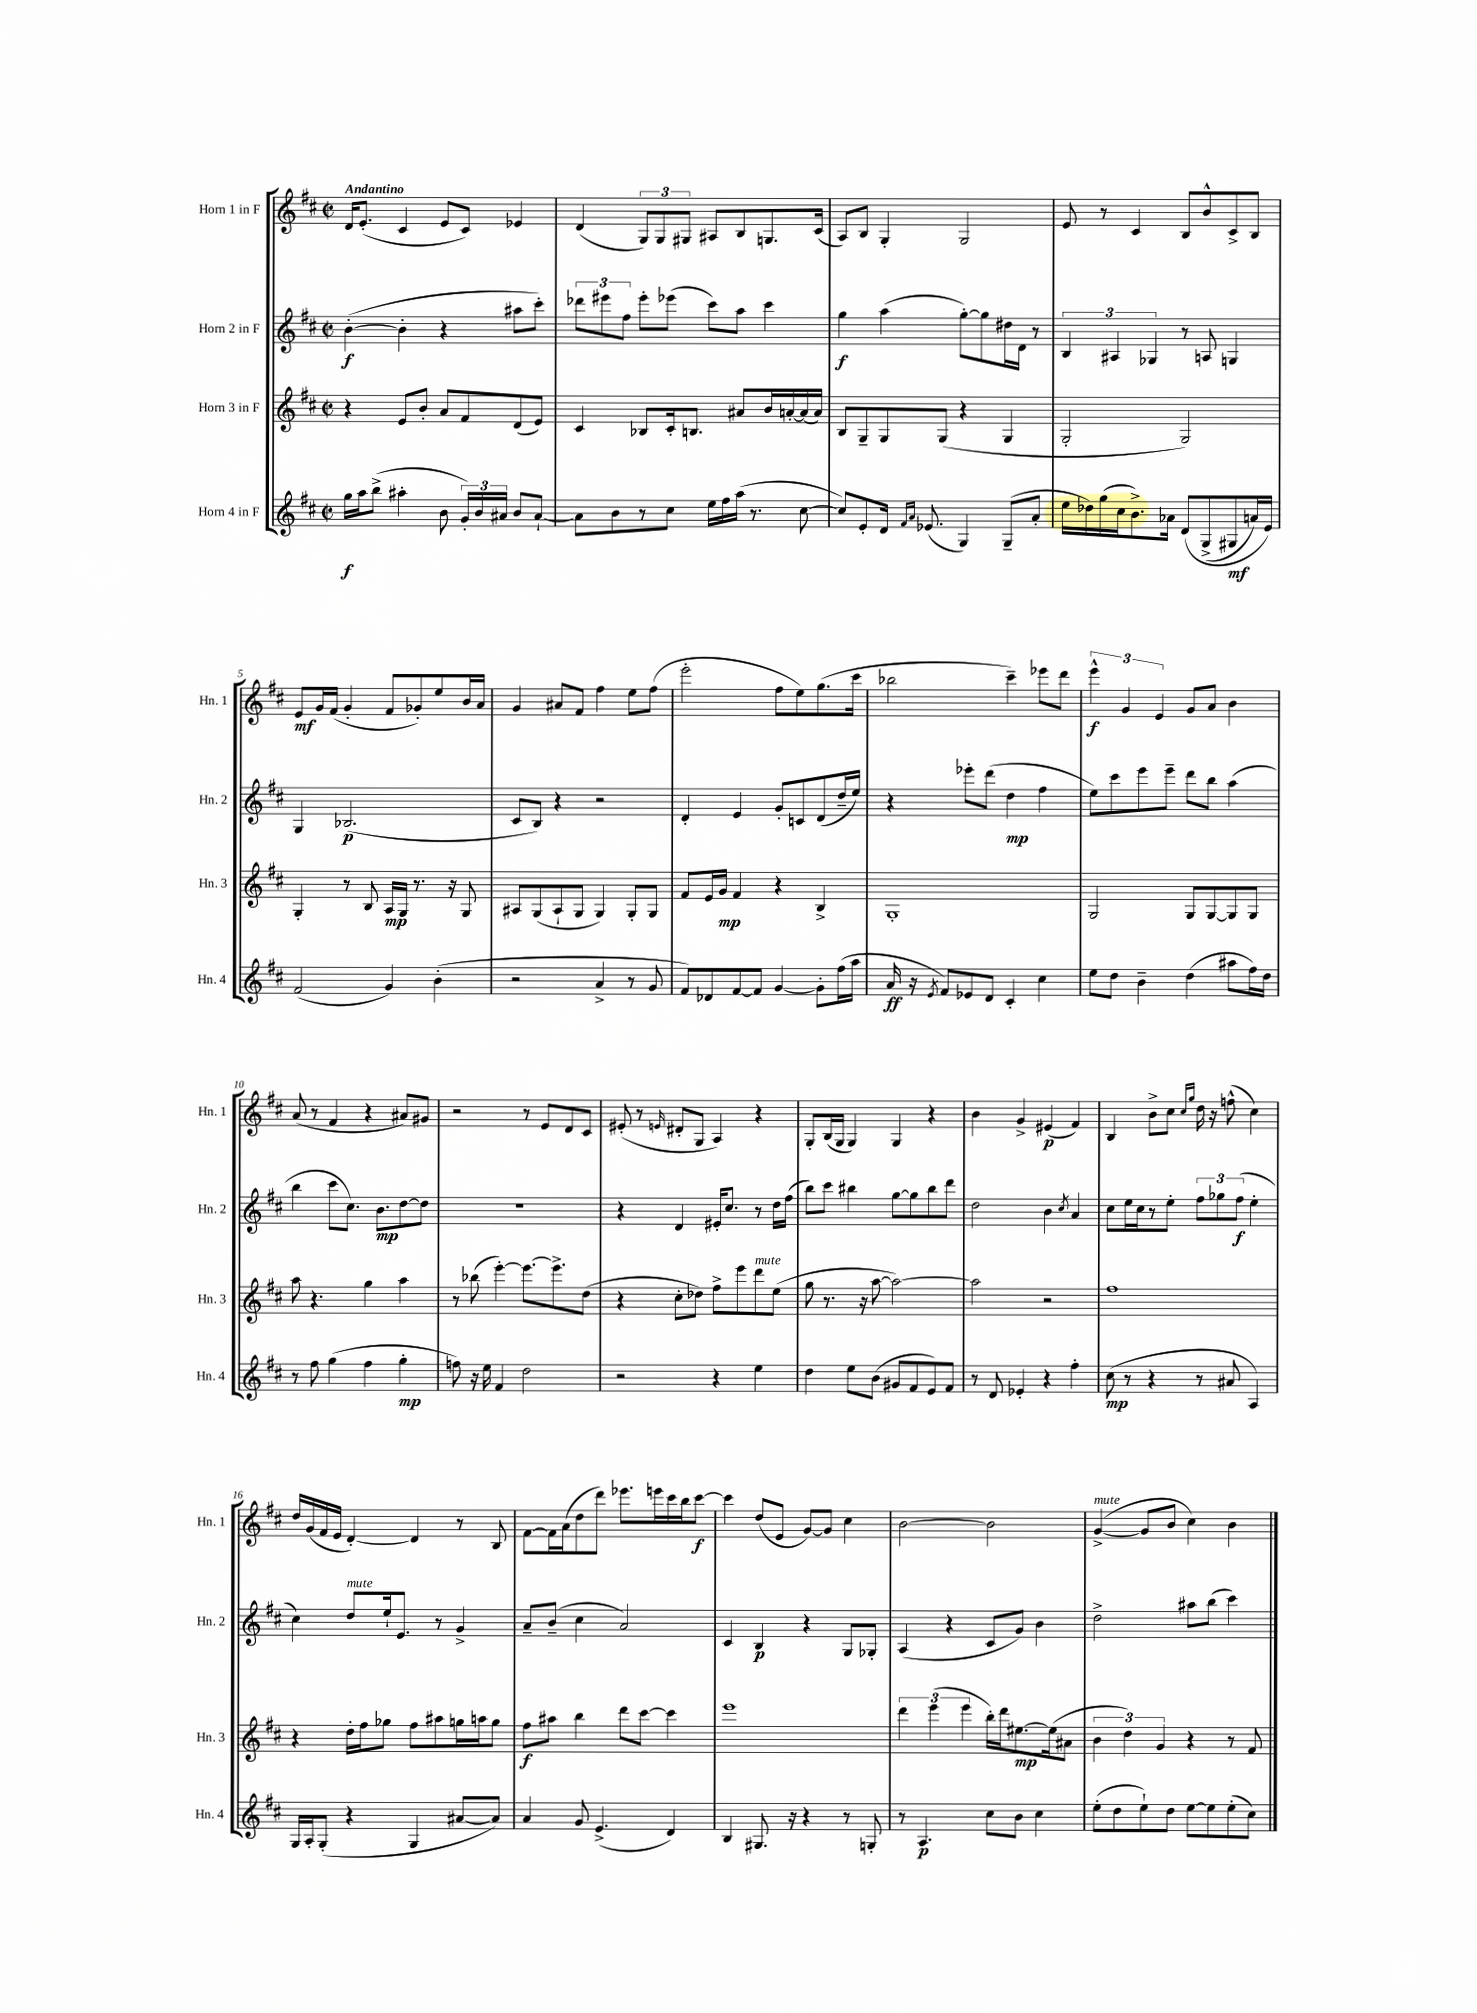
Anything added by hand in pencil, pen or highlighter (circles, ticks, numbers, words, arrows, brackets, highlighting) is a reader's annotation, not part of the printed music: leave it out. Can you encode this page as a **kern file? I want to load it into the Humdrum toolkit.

**kern	**kern	**kern	**kern
*staff4	*staff3	*staff2	*staff1
*clefG2	*clefG2	*clefG2	*clefG2
*k[f#c#]	*k[f#c#]	*k[f#c#]	*k[f#c#]
*M2/2	*M2/2	*M2/2	*M2/2
*met(c|)	*met(c|)	*met(c|)	*met(c|)
16gg\LL	4r	([4b'\	16d/LK
16aa\J	.	.	(8.e'/J
(8bb^\J	.	.	.
4aa#'\	8e/L	4b'\]	4c#/
.	8b'/J	.	.
8b\	8a/L	4r	8e/L
24g'/LL)	8f#/	.	8c#/J)
24b/	.	.	.
24a#/JJ	.	.	.
8b/L	(8d/	8aa#\L	4e-/
[8a#`/J	8e/J)	8ccc#'\J)	.
=	=	=	=
8a#\]L	4c#/	12ddd-\L	(4d/
.	.	12eee#\	.
8b\	.	.	.
.	.	12ff#\J	.
8r	8B-/L	8eee#'\L	12G/L)
.	.	.	12G/
8cc#\J	16c#'/k	(8eee-\J	.
.	.	.	12G#/J
.	8.B/J	.	.
16ee\LL	.	8ccc#\L)	8A#/L
16ff#\	.	.	.
(16aa\JJ	8a#/L	8aa\J	8B/
8.r	.	.	.
.	16b/L	4ccc#\	8.G/
.	[16a'/	.	.
[8cc#\	(16a/]	.	.
.	16a/JJ)	.	(16c#/Jk
=	=	=	=
8cc#/]L)	8B/L	4gg\	8A/L)
8e'/	8G~/	.	8B/J
16d/Jk	8G/	(4aa\	4G'/
16qqf#/LL	.	.	.
16qqa/JJ	.	.	.
(8.e-/	.	.	.
.	(8G/J	.	.
4G/)	4r	[8gg'\L)	2G/
.	.	8gg\]	.
(8G~/L	4G/	16dd#\L	.
.	.	16d\JJ	.
8a'/J	.	8r	.
=	=	=	=
16ee\LL	2G'/	6B/	8e/
16dd-\)	.	.	.
(16gg\	.	.	8r
.	.	6A#/	.
16cc#\J	.	.	.
8.b^\)	.	.	4c#/
.	.	6G-/	.
16a-\Jk	.	.	.
&(8d/L	2G/)	8r	8B/L
(8G^/	.	8A/	8b^^/
8G#/	.	4G/	8c#^/
16a/L)	.	.	8B/J
16e/JJ&)	.	.	.
=	=	=	=
(2f#/	4G'/	4G/	8e/L
.	.	.	16g/L
.	.	.	(16f#/JJ
.	8r	(2.B-/	4g'/
.	8B/	.	.
4g/)	16A/LL	.	8f#/L
.	16G/JJ	.	.
.	8.r	.	8g-'/)
(4b'\	.	.	8ee/
.	16r	.	.
.	8G/	.	16b/L
.	.	.	16a/JJ
=	=	=	=
2r	8A#/L	8c#/L	4g/
.	(8G/	8B/J)	.
.	8A#`/	4r	8a#/L
.	8G/J	.	8f#/J
4a^/	4G/)	2r	4ff#\
8r	8G'/L	.	8ee\L
8g/	8G/J	.	(8ff#\J
=	=	=	=
8f#/L)	8f#/L	4d'/	2eee'\
8d-/	16e/L	.	.
.	16g/JJ	.	.
[8f#/	4f#/	4e/	.
8f#/]J	.	.	.
[4g/	4r	8g'/L	8ff#\L
.	.	8c/	8ee\)
8g'\]L	4B^/	(8d/	(8.gg\
(16ff#\L	.	16dd~/L	.
16aa\JJ	.	16ee/JJ)	16ccc#\Jk
=	=	=	=
16a/	1G'	4r	2bb-\
16r	.	.	.
8qe/	.	.	.
8f#/L)	.	.	.
8e-/	.	8eee-'\L	.
8d/J	.	(8ddd\J	.
4c#'/	.	4dd\	4ccc#~\)
4cc#\	.	4ff#\	8eee-\L
.	.	.	8ddd\J
=	=	=	=
8ee\L	2G/	8ee\L)	6eee^^\
8dd\J	.	8ccc#\	.
.	.	.	6g/
4b~\	.	8eee\	.
.	.	.	6e/
.	.	8eee~\J	.
(4dd\	8G/L	8ddd\L	8g/L
.	[8G/	8bb\J	8a/J
8aa#\L	8G/]	(4aa\	4b\
16ff#\L)	8G/J	.	.
16dd\JJ	.	.	.
=	=	=	=
8r	8aa\	4bb\	(8a/
8ff#\	4.r	.	8r
(4gg\	.	8ccc#\L	4f#/
.	.	8.cc#\J)	.
4ff#\	4gg\	.	4r
.	.	8.b\L	.
4gg'\	4aa\	[8dd\	8a#/L)
.	.	8dd\]J	8g#/J
=	=	=	=
8ff\)	8r	1r	2r
16r	(8bb-\	.	.
16ee\	.	.	.
4f#/	[4eee'\)	.	.
2dd\	8.eee\_L	.	8r
.	.	.	8e/L
.	8.eee^\]	.	.
.	.	.	8d/
.	(8dd\J	.	8c#/J
=	=	=	=
2r	4r	4r	(8e#'/
.	.	.	8r
.	.	.	16qqe/
.	8cc#'\L	4d/	8d#'/L
.	8dd-\J)	.	8G/J
4r	8ff#^\L	16e#'/LK	4A/)
.	.	8.cc#/J	.
.	8eee\	.	.
4ee\	8ddd\	8r	4r
.	(8ee\J	16dd\LL	.
.	.	(16ff#\JJ	.
=	=	=	=
4dd\	8gg\	8bb\L)	8G'/L
.	8.r	8ccc#\J	(16B/L
.	.	.	16G/JJ
8ee\L	.	4bb#\	4G/)
.	16r	.	.
(8b\J	[8aa\	.	.
8g#/L	2aa\_)	[8gg\L	4G/
8f#/	.	8gg\]	.
8e/)	.	8bb#\	4r
8f#/J	.	8ddd\J	.
=	=	=	=
8r	2aa\]	2dd\	4b\
8d/	.	.	.
4e-'/	.	.	4g^/
4r	2r	4b\	(4e#/
.	.	8qcc#/	.
4ff#'\	.	4a/	4f#/)
=	=	=	=
(8cc#\	1ff#	8cc#\L	4B/
8r	.	16ee\L	.
.	.	16cc#\J	.
4r	.	8r	8b^\L
.	.	8ee'\J	8cc#\J
.	.	.	16qqcc#/LL
.	.	.	16qqgg/JJ
8r	.	12ff#\L	16dd\
.	.	.	16r
.	.	12gg-\	.
8a#/	.	.	(8ff^^\
.	.	(12ff#\J	.
4A/)	.	4ee'\	4cc#\)
=	=	=	=
16G/LL	4r	4cc#\)	16dd/LL
16A'/J	.	.	(16g/
(8G'/J	.	.	16f#/
.	.	.	16e/JJ
4r	16dd'\LL	8dd/L	[4d'/)
.	16ff#\J	.	.
.	8gg-\J	16ee`/k	.
.	.	8.e/J	.
4G/	8ff#\L	.	4d/]
.	8aa#\	8r	.
[8a#/L	16gg\L	4g^/	8r
.	16aa\J	.	.
8a#/]J)	8gg\J	.	8B/
=	=	=	=
4a/	8ff#\L	8a~/L	[8f#\L
.	8aa#\J	(8b~/J	16f#\]L
.	.	.	(16a\J
8g/	4bb\	4cc#\	8dd\
(4.e^/	.	.	8ddd\J)
.	8ddd\L	2a/)	8.eee-\L
.	[8ccc#\J	.	.
.	.	.	16eee\L
4d/)	4ccc#\]	.	16ccc#\
.	.	.	16bb\J
.	.	.	[8ccc#\J
=	=	=	=
4B/	1eee	4c#/	4ccc#\]
8.G#/	.	4B/	(8dd/L
.	.	.	8e/J
16r	.	.	.
4r	.	4r	[8g/L)
.	.	.	8g/]J
8r	.	8G/L	4cc#\
8G'/	.	8G-'/J	.
=	=	=	=
8r	6ddd\	(4A/	[2b\
4.A/	.	.	.
.	(6eee\	.	.
.	.	4r	.
.	6eee\	.	.
8cc#\L	16bb'\LL)	8c#/L	2b\]
.	16ddd\J	.	.
8b\J	[8.ee#\	8g/J)	.
4cc#\	.	4b\	.
.	(16ee#\]k	.	.
.	8a#\J	.	.
=	=	=	=
(8ee'\L	6b\	2dd^\	([4g^/
8dd\	.	.	.
.	6dd\)	.	.
8ee`\)	.	.	8g/]L
.	6g/	.	.
8dd\J	.	.	8b/J
[8ee\L	4r	8aa#\L	4cc#\)
8ee\]	.	(8bb\J	.
(8ee'\	8r	4ccc#\)	4b\
8cc#\J)	8f#/	.	.
==	==	==	==
*-	*-	*-	*-
